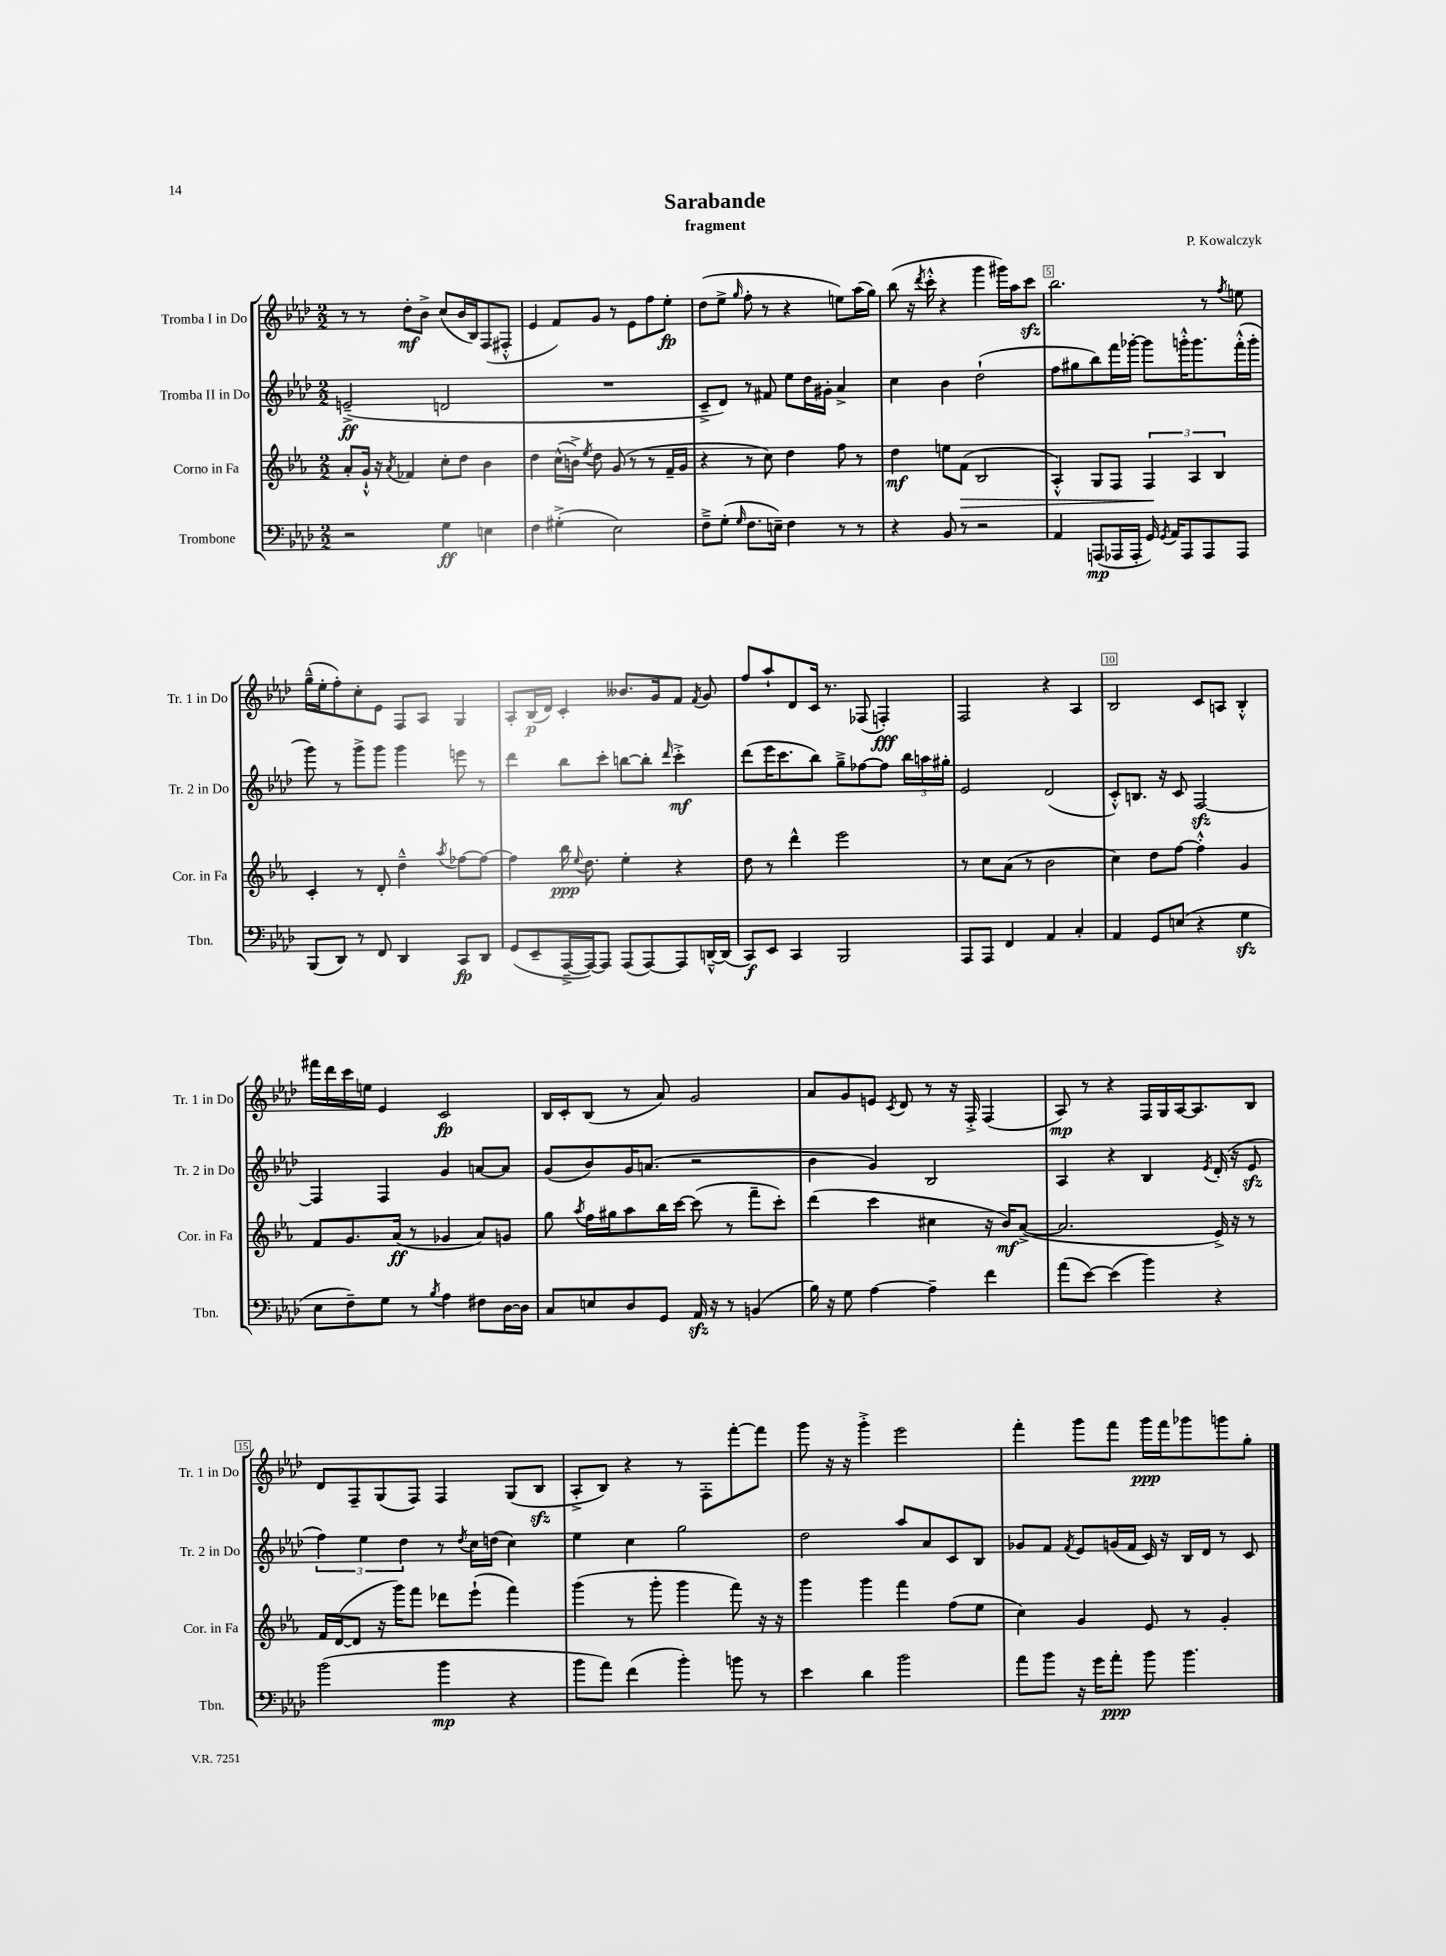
\header { title = "Sarabande" composer = "P. Kowalczyk" subtitle = "fragment" }
<<
\new StaffGroup <<
\new Staff = "s0" \with { instrumentName = "Tromba I in Do" shortInstrumentName = "Tr. 1 in Do" } {
    \clef treble \key aes \major \numericTimeSignature \time 2/2
    \autoBeamOff r8 r8 des''8[-.\mf bes'8]-> c''8[( bes'16 bes16) f8( fis8]-.-^ |
    ees'4 f'8[) g'8] r8 ees'8[ f''8 ees''8]-.\fp |
    des''8[( ees''8]-> \grace { g''16 } f''8-. r8 r4 e''8[) aes''16( g''16]) |
    bes''8( r16 \acciaccatura { des'''8 } c'''16-.-^ r4 g'''4 gis'''16[) aes''16 c'''8]\sfz |
    bes''2. r8 \acciaccatura { f''8 } e''8 |
    g''16[---^( ees''16-. f''8-.) c''8-. ees'8] f8[ aes8] g4 |
    aes8[-. bes16\p( des'16]) c'4-. beses'8.[ g'16 f'8] \acciaccatura { f'8 } g'8 |
    f''8[ aes''8-! des'8 c'16] r8. fes8( f4-.\fff) |
    f2 r4 aes4 |
    bes2 c'8[ a8] bes4-.-^ |
    fis'''16[ des'''16 c'''16 e''16] ees'4 c'2\fp |
    bes16[ c'16-. bes8]( r8 aes'8) g'2 |
    aes'8[ g'8 e'8] \acciaccatura { c'8 } des'8 r8 r16 f16-.-> f4( |
    aes8\mp) r8 r4 f16[ g16 aes16~ aes8. bes8] |
    des'8[ f8-- g8( f8]) f4 g8[( bes8]\sfz |
    aes8[-.-> bes8]) r4 r8 f8[-. f'''8~-. f'''8] |
    g'''8 r16 r16 g'''4-.-> ees'''2 |
    f'''4-. g'''8[ f'''8] g'''16[\ppp f'''16 ges'''8 g'''8 g''8]-. \bar "|." |
}
\new Staff = "s1" \with { instrumentName = "Tromba II in Do" shortInstrumentName = "Tr. 2 in Do" } {
    \clef treble \key aes \major \numericTimeSignature \time 2/2
    \autoBeamOff e'2--->\ff( d'2 |
    R1 |
    c'8[---> des'8]) r8 fis'8 ees''8[ des''16 gis'16]-. aes'4-> |
    c''4 bes'4 des''2-!( |
    f''8[ gis''8 bes''8) f'''16 ges'''16]~-. ges'''8[ g'''16-.-^ g'''8. f'''16-.-^( g'''16]-. |
    g'''8) r8 g'''8[-> g'''8] g'''4 e'''8 r8 |
    des'''4 bes''8[ c'''8]-. b''8[~ b''8]-. \grace { des'''16 } c'''4-.->\mf |
    des'''8[( ees'''16 c'''8. bes''8]) g''8[---> fes''8~ fes''8] \tuplet 3/2 { bes''16[ a''16 gis''16]-. } |
    ees'2 des'2( |
    c'8[-.-^) b8.] r16 c'8 f2~\sfz |
    f4 f4 g'4 a'8[~ a'8] |
    g'8[( bes'8) g'16 a'8.]( r2 |
    bes'4 g'4) bes2 |
    aes4 r4 bes4 \acciaccatura { ees'8 } des'16-.( r16 ees'8\sfz |
    \tuplet 3/2 { f''4) ees''4 des''4 } r8 \acciaccatura { des''8 } c''16[ d''16]( c''4) |
    ees''4 c''4 g''2 |
    des''2 aes''8[ aes'8 c'8 bes8] |
    ges'8[ f'8] \acciaccatura { f'8 } ees'8[ g'16( f'16] c'16) r16 bes16[ des'16] r8 c'8 \bar "|." |
}
\new Staff = "s2" \with { instrumentName = "Corno in Fa" shortInstrumentName = "Cor. in Fa" } {
    \clef treble \key ees \major \numericTimeSignature \time 2/2
    \autoBeamOff aes'8[-. g'16]-!-^ r16 \acciaccatura { aes'8 } fes'4 c''8[-. d''8] bes'4 |
    d''4 c''16[-^( b'16]->) \acciaccatura { ees''8 } d''8 g'8( r8 r8 f'16[-- g'16] |
    r4 r8 c''8) d''4 f''8 r8 |
    d''4\mf e''8[ f'8]\>( bes2 |
    aes4-.-^) g8[ f8] \tuplet 3/2 { f4\! aes4 bes4 } |
    c'4-. r8 d'8-. d''4---^ \acciaccatura { aes''8 } fes''8[~ fes''8]~ |
    fes''4 bes''16\ppp \appoggiatura { ees''8 } d''8. ees''4-. r4 |
    d''8 r8 d'''4-^ ees'''2 |
    r8 c''8[ aes'8]( r8 bes'2 |
    c''4) d''8[ f''8]~ f''4-.-^ g'4 |
    f'8[ g'8. aes'16]\ff( r8 ges'4 aes'8[) g'8] |
    g''8 \acciaccatura { aes''8 } f''16[ gis''16 aes''8 bes''16 c'''16]~ c'''8( r8 f'''8[-- c'''8]-.) |
    d'''4( c'''4 cis''4 r16 bes'16[\mf) aes'8]~->( |
    aes'2. ees'16->) r16 r8 |
    f'16[ d'16~( d'8] r16 g'''16[) f'''8] des'''8[ ees'''8]-!( f'''4) |
    g'''4( r8 g'''8-. g'''4 f'''8) r16 r16 |
    g'''4 g'''4 f'''4 f''8[( ees''8] |
    c''4) g'4 ees'8 r8 g'4-. \bar "|." |
}
\new Staff = "s3" \with { instrumentName = "Trombone" shortInstrumentName = "Tbn." } {
    \clef bass \key aes \major \numericTimeSignature \time 2/2
    \autoBeamOff r2 g4\ff e4 |
    f4 gis4-.->( ees2) |
    f8[---> g8]-.( \grace { g16 } f8.[ e16]--) f4 r8 r8 |
    r4 bes,8 r8 r2 |
    aes,4 a,,8[\mp( aes,,16 aes,,16]-. g,16) \acciaccatura { g,8 } aes,16[ aes,,8 aes,,8 aes,,8] |
    bes,,8[( des,8]) r8 f,8 des,4 c,8[\fp des,8] |
    g,8[( ees,8-- aes,,16~---> aes,,16~) aes,,8] aes,,8[( aes,,8~) aes,,8 d,16~---^ d,16]( |
    c,8[\f) ees,8] c,4 bes,,2 |
    aes,,8[ aes,,8] f,4 aes,4 c4-. |
    aes,4 g,8[ e8]( r4 g4\sfz |
    ees8[ f8--) g8] r8 \acciaccatura { bes8 } aes4 fis8[ des16~ des16] |
    c8[ e8 des8 g,8] aes,16\sfz r16 r8 b,4( |
    bes16) r16 g8 aes4~ aes4-- f'4 |
    aes'8[( ees'8]~) ees'4( bes'4) r4 |
    bes'2( bes'4\mp r4 |
    bes'8[ aes'8]) f'4( bes'4-.) b'8 r8 |
    ees'4 des'4 bes'2 |
    aes'8[ bes'8] r16 g'16[ aes'8]-.\ppp bes'8 bes'4. \bar "|." |
}
>>
>>
\layout { \context { \Score \override BarNumber.break-visibility = ##(#f #t #t) barNumberVisibility = #(every-nth-bar-number-visible 5) \override BarNumber.stencil = #(make-stencil-boxer 0.1 0.3 ly:text-interface::print) } }
